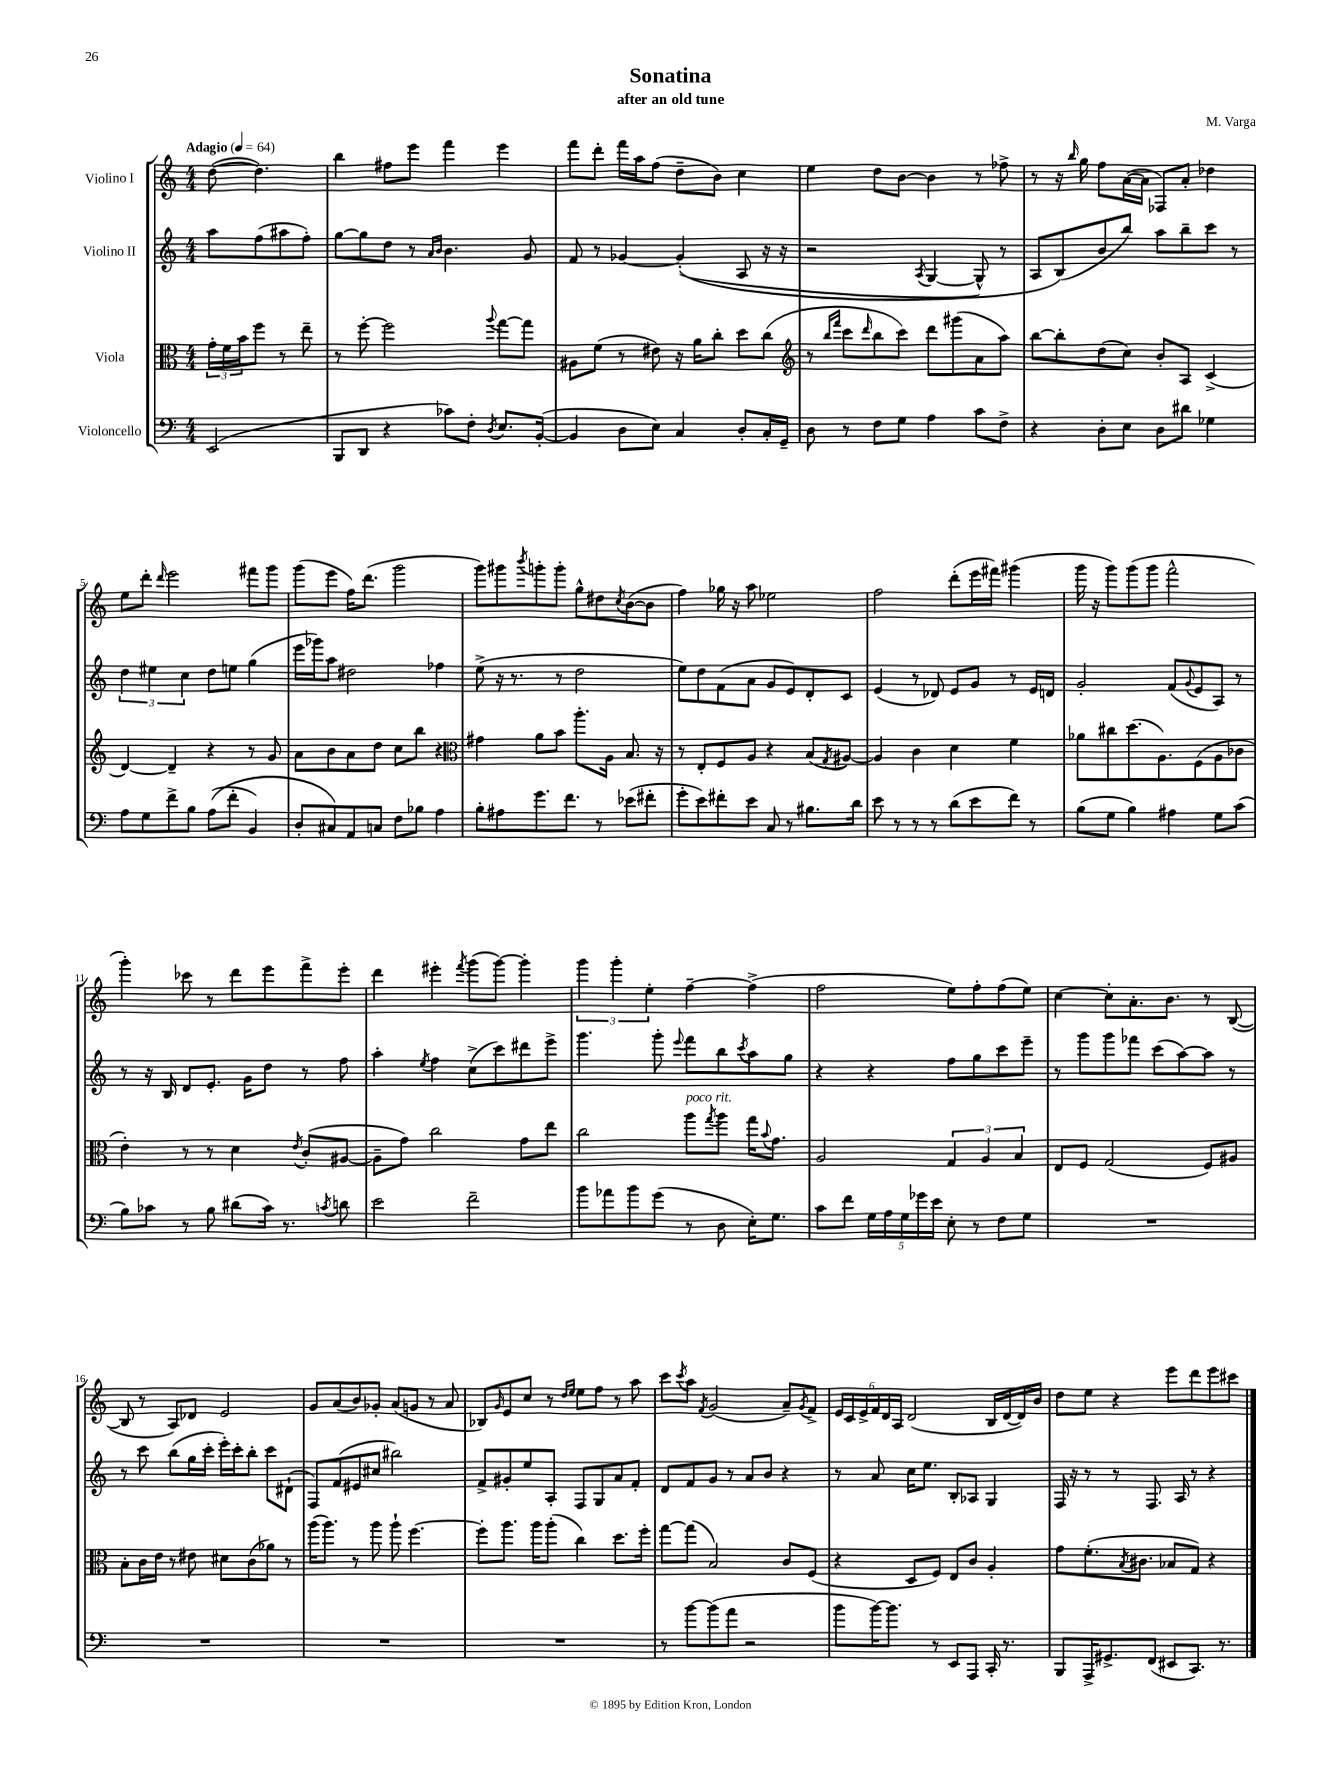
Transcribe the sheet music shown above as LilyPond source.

\header { title = "Sonatina" composer = "M. Varga" subtitle = "after an old tune" }
<<
\new StaffGroup <<
\new Staff = "s0" \with { instrumentName = "Violino I" } {
    \clef treble \key c \major \numericTimeSignature \time 4/4 \partial 2 \tempo "Adagio" 4 = 64
    d''8~( d''4.) |
    b''4 fis''8 e'''8 f'''4 e'''4 |
    f'''8 d'''8-. f'''16 a''16 f''8( d''8-- b'8) c''4 |
    e''4 d''8 b'8~ b'4 r8 fes''8-> |
    r8 r16 \grace { b''16 } g''16 f''8 a'16~( a'16 fes8) a'8-. des''4 |
    e''8 d'''8-. \grace { d'''16 } e'''2 fis'''8 g'''8 |
    g'''8( e'''8 f''16) d'''8.( g'''2 |
    g'''8) gis'''8 \acciaccatura { b'''8 } g'''8-. g'''8-. g''8-^ dis''8 \acciaccatura { c''8 } b'8~( b'8 |
    f''4) ges''16 r16 a''8 ees''2 |
    f''2 d'''8-.( e'''16 fis'''16) gis'''4( |
    g'''16 r16 g'''8) g'''8( g'''8 f'''2-^ |
    g'''4-.) ces'''8 r8 d'''8 e'''8 f'''8-> e'''8-. |
    d'''4 eis'''4-. \acciaccatura { f'''8 } g'''8( g'''8~) g'''4-. |
    \tuplet 3/2 { g'''4 g'''4-. e''4-. } f''4~-- f''4->( |
    f''2 e''8) f''8-. f''8( e''8) |
    c''4~ c''8-. a'8.-. b'8. r8 b8~( |
    b8 r8 a8) des'8 e'2 |
    g'8 a'8( b'8) ges'8-. a'8( g'8 r8 a'8 |
    bes8) \grace { g'16 } e'8 c''8 r8 \grace { d''16 e''16 } e''8 f''8 r8 a''8 |
    c'''8 \acciaccatura { c'''8 } a''8 \acciaccatura { f'8 } g'2( a'8--) \acciaccatura { g'8 } f'8-> |
    \tuplet 6/4 { e'16 c'16 e'16-> f'16 d'16 a16 } d'2( b16 d'16~ d'16) b'16 |
    d''8 e''8 r4 e'''8 d'''8 e'''8 cis'''8 \bar "|." |
}
\new Staff = "s1" \with { instrumentName = "Violino II" } {
    \clef treble \key c \major \numericTimeSignature \time 4/4 \partial 2
    a''8 f''8( ais''8 f''8-.) |
    g''8~ g''8 d''8 r8 \grace { a'16 b'16 } b'4. g'8 |
    f'8 r8 ges'4~ ges'4-.(\( a8 r16 r16 |
    r2 \acciaccatura { a8 } g4~ g8-^) r8 |
    a8 b8(\) b'8 b''8) a''8 b''8-- c'''8 r8 |
    \tuplet 3/2 { d''4 eis''4 c''4 } d''8 e''8 g''4( |
    e'''16 ges'''16) a''8 dis''2 fes''4 |
    e''8->( r16 r8. r8 d''2 |
    e''8) d''8 f'8( a'8 g'8 e'8) d'8-. c'8 |
    e'4( r8 des'8) e'8 g'8 r8 e'16 d'16 |
    g'2-. f'8( \appoggiatura { g'8 } e'8 a8) r8 |
    r8 r16 b16 d'8 e'8.-. g'16 d''8 r8 f''8 |
    a''4-. \acciaccatura { e''8 } f''4 c''8->( c'''8) dis'''8 e'''8-> |
    g'''4. g'''8-. \appoggiatura { e'''8 } f'''8 b''8 \acciaccatura { c'''8 } a''8 g''8 |
    r4 r4 f''8 g''8 c'''8 e'''8-- |
    r8 g'''8 g'''8 fes'''8 c'''8( a''8~) a''8 r8 |
    r8 c'''8 b''8( g''16 c'''16-. e'''16-.) c'''16-. b''8-. c'''8 dis'8-!( |
    f8) f'8( eis'8 cis''8 bis''2) |
    f'8-> gis'8-. e''8 a8-. f8 g8 a'8 f'8-. |
    d'8 f'8 g'8 r8 a'8 b'8 r4 |
    r8 a'8 c''16 e''8. b8-. aes8 g4 |
    f16 r16 r8 r8 f8. a16 r8 r4 \bar "|." |
}
\new Staff = "s2" \with { instrumentName = "Viola" } {
    \clef alto \key c \major \numericTimeSignature \time 4/4 \partial 2
    \tuplet 3/2 { g'16-. f'16 b'16 } f''8 r8 e''8-- |
    r8 f''8~-. f''2 \appoggiatura { a''8 } g''8~ g''8 |
    ais8 f'8( r8 eis'8) r16 a'16 c''8-. d''8 c''8( |
    \clef treble r8 \grace { b''16 f'''16 } c'''8 \grace { d'''16 } b''8 c'''8) d'''8 gis'''8( a'8 a''8) |
    b''8~ b''8-. d''8( c''8) b'8-. a8 c'4->( |
    d'4~) d'4-- r4 r8 g'8 |
    a'8 b'8 a'8 d''8 c''8 b''8 r4 |
    \clef alto gis'4 a'8 b'8 a''8.-. a16 b8. r16 |
    r8 e8-. f8 a8 r4 b8( \acciaccatura { g8 } ais8~) |
    ais4 c'4 d'4 f'4 |
    aes'8 cis''8 d''8.( a8.) f8( a8 ces'8 |
    e'4-.) r8 r8 d'4 \acciaccatura { e'8 } c'8-.( ais8~ |
    ais8-- g'8) c''2 g'8 e''8 |
    c''2 a''8^\markup { \italic "poco rit." } \acciaccatura { g''8 } a''8 g''16 \appoggiatura { b'8 } g'8. |
    a2 \tuplet 3/2 { g4 a4 b4 } |
    e8 f8 g2( f8) ais8 |
    b8-. c'16 e'16 r8 eis'8 dis'8 c'8( aes'8) r8 |
    a''16( a''8.) r8 a''8 a''8-! f''4.~ |
    f''8-. a''8. a''16 a''8-.( c''4) d''8. f''16-. |
    g''8~ g''8( b2) c'8 f8( |
    r4 d8 f8) e8 c'8 a4-. |
    g'8 f'8.-.( \acciaccatura { b8 } cis'8. bes8 g8) r4 \bar "|." |
}
\new Staff = "s3" \with { instrumentName = "Violoncello" } {
    \clef bass \key c \major \numericTimeSignature \time 4/4 \partial 2
    e,2( |
    b,,8 d,8 r4 ces'8) f8-. \acciaccatura { d8 } e8. b,16~-.( |
    b,4 d8 e8) c4 d8-. c16-. g,16-- |
    d8 r8 f8 g8 a4 c'8 f8-> |
    r4 d8-. e8 d8 dis'8 ges4 |
    a8 g8 f'8-> b8 a8(\( f'8-. b,4) |
    d8-. cis8\) a,8 c8 f8 bes8 a4 |
    b8-. ais8 g'8. f'8. r8 ees'8( fis'8-. |
    g'8-. e'8) fis'8-. e'8 c8 r8 bis8. d'16 |
    e'8 r8 r8 r8 d'8( e'8 f'8) r8 |
    b8( g8 b4) ais4 g8 c'8( |
    b8) ces'8 r8 b8 dis'8( ces'16) r8. \acciaccatura { c'8 } d'8 |
    e'2 f'2-- |
    b'8 aes'8 b'8 g'8( r8 d8 e16-.) g8. |
    c'8 f'8 \tuplet 5/4 { g16 a16 g16 ges'16 e'16 } e8-. r8 f8 g8 |
    R1 |
    R1 |
    R1 |
    R1 |
    r8 b'8~ b'8( a'8 r2 |
    b'8 b'16~) b'8. r8 e,8 a,,8 c,16-. r8. |
    b,,8 a,,16-> gis,8.-> f,8( eis,8 c,8.) r8. \bar "|." |
}
>>
>>
